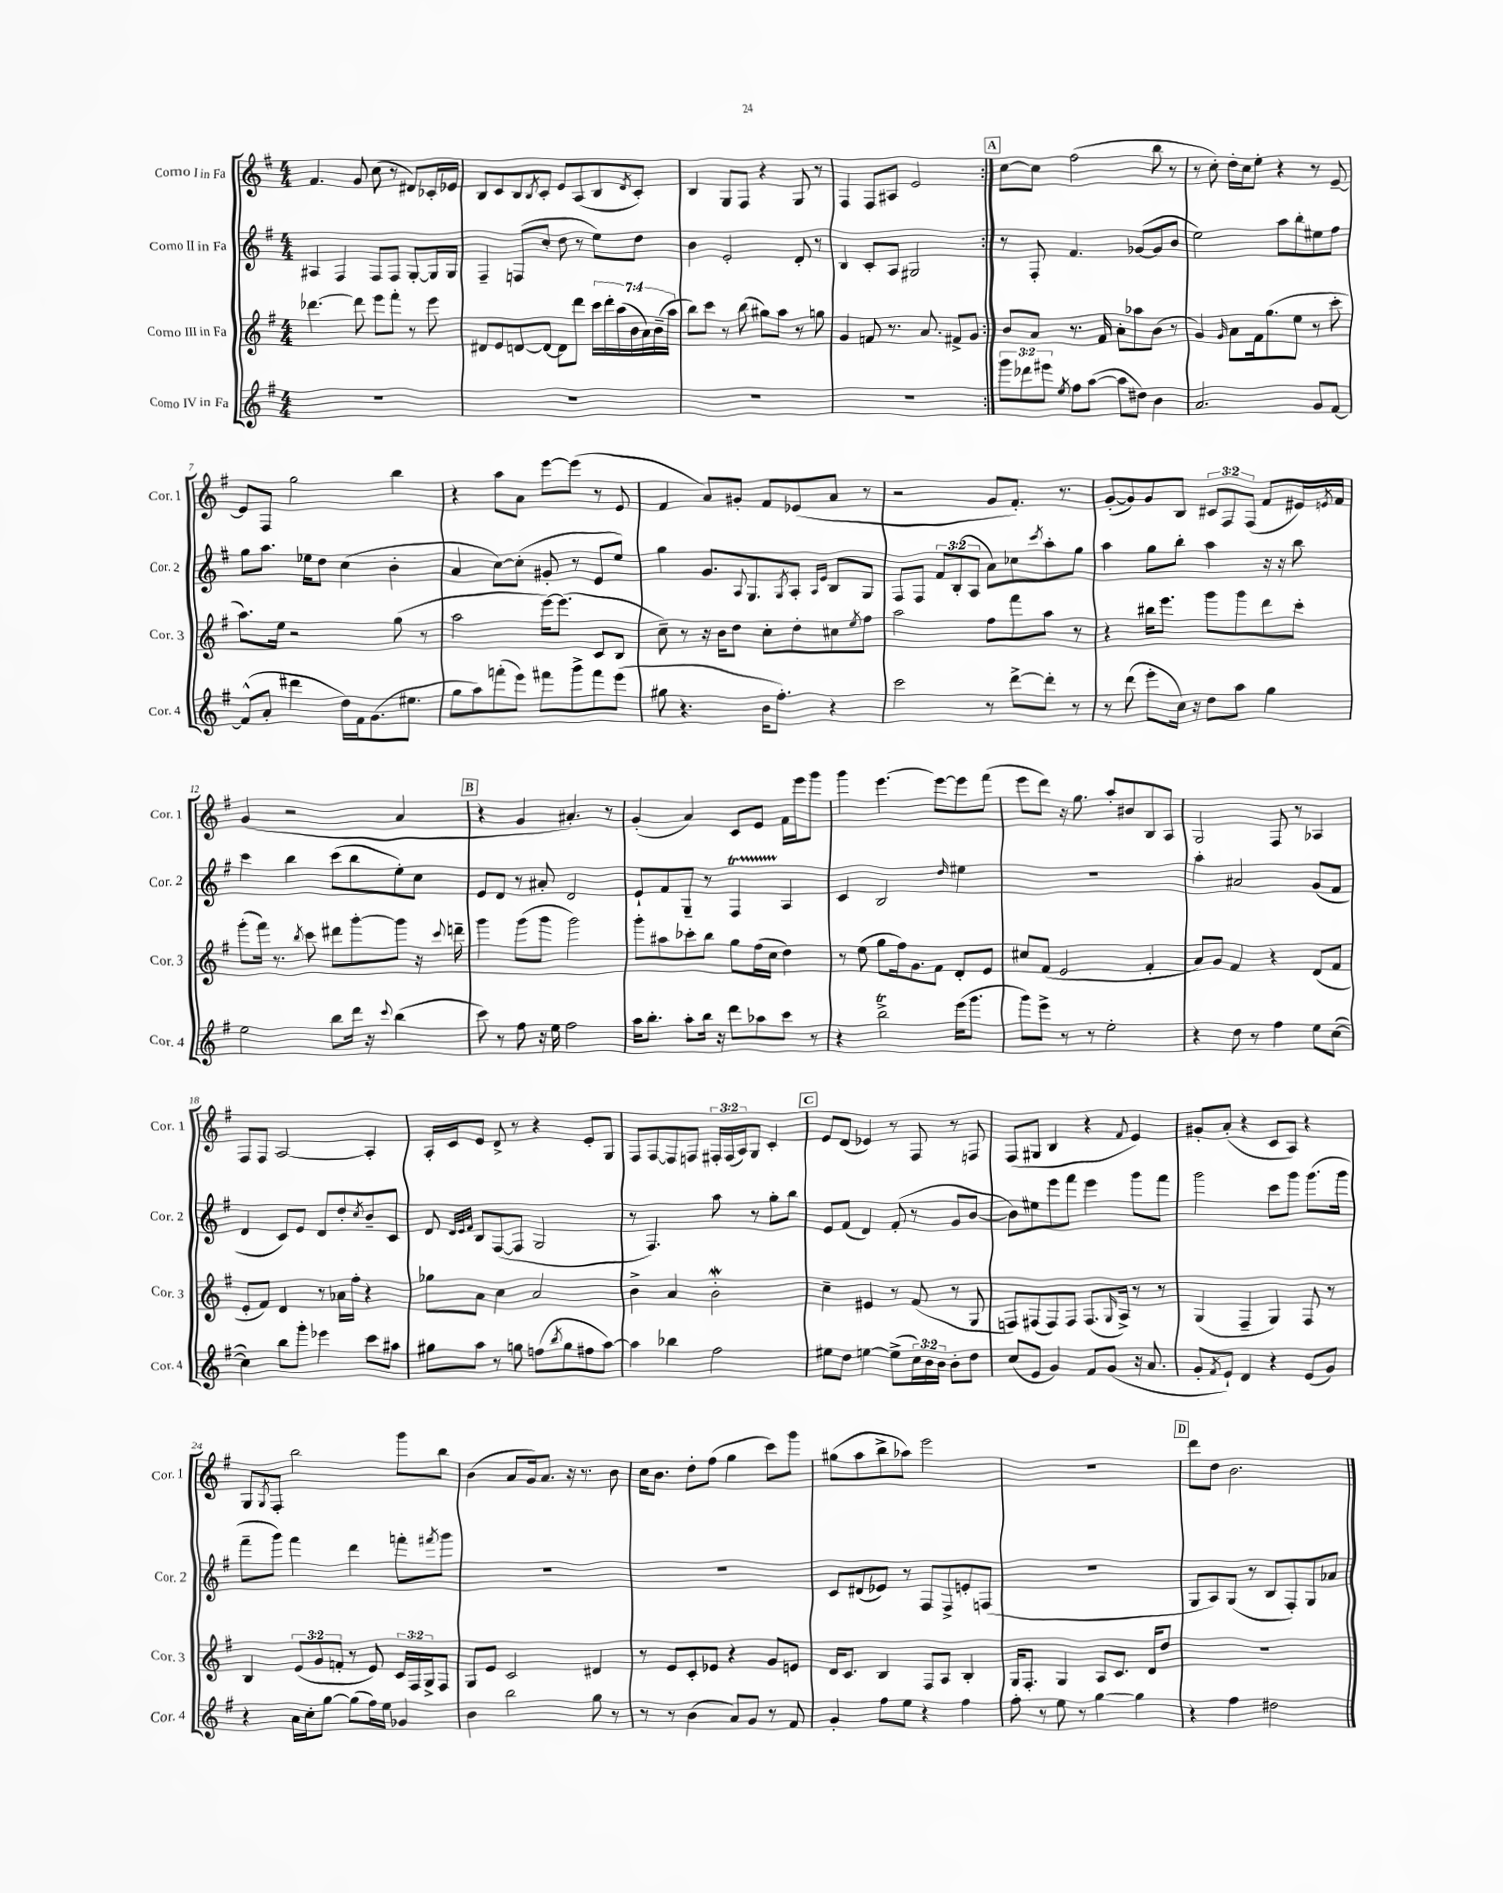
<<
\new StaffGroup <<
\new Staff = "s0" \with { instrumentName = "Corno I in Fa" shortInstrumentName = "Cor. 1" } {
    \clef treble \key g \major \numericTimeSignature \time 4/4 \override Staff.TupletNumber.text = #tuplet-number::calc-fraction-text
    \repeat volta 2 { fis'4. g'8 c''8( r8 dis'8) ces'16-. ees'16 |
    b8 c'8 b8 \acciaccatura { b8 } c'8-. e'8 a8( b8 \acciaccatura { d'8 } c'8-.) |
    b4 g8 fis8 r4 g8 r8 |
    fis4 fis8 ais8 e'2 | }
    \mark \markup { \box "A" } c''8~ c''8 fis''2( b''8 r8 |
    r8 c''8-.) d''16-. c''16 e''8-. r4 r8 e'8~-- |
    e'8 fis8 g''2 b''4 |
    r4 a''8 a'8 e'''8~ e'''8( r8 e'8 |
    fis'4 a'8) gis'8-. fis'8 ees'8( a'8 r8 |
    r2 g'8 fis'8.-.) r8. |
    g'8~-.( g'8) g'8 b8 \tuplet 3/2 { cis'8 fis8 fis8( } fis'8 eis'16) \acciaccatura { e'8 } fis'16 |
    g'4( r2 a'4 |
    \mark \markup { \box "B" } r4 g'4 ais'4.-.) r8 |
    g'4-.( a'4) c'8 e'8 fis'16 e'''16 g'''8 |
    g'''4 e'''4.~ e'''8~ e'''8 fis'''8( |
    e'''8 d'''8) r16 g''8. a''8-. bis'8 b8 a8 |
    g2 fis8 r8 aes4 |
    fis8 fis8 a2~ a4-. |
    a16-. c'16 e'8 d'8-> r8 r4 e'8-. g8 |
    fis8 fis8~ fis8 f8 \tuplet 3/2 { fis16-. fis16( a16) } g8 c'4-. |
    \mark \markup { \box "C" } e'8 d'8( ees'4) r8 fis8 r8 f8 |
    fis8( gis8 b4 r4 \appoggiatura { fis'8 } e'4) |
    gis'8-. a'8-.( r4 c'8 a8) r4 |
    g8 \acciaccatura { g8 } fis8-. b''2 g'''8 b''8 |
    b'4( a'8 g'16) a'8. r16 r8. b'8 |
    c''16 b'8. d''8-. fis''8( g''4 c'''8) g'''8 |
    gis''8( a''8 b''8-> aes''8) e'''2 |
    R1 |
    \mark \markup { \box "D" } d'''8 d''8 b'2. \bar "|." |
}
\new Staff = "s1" \with { instrumentName = "Corno II in Fa" shortInstrumentName = "Cor. 2" } {
    \clef treble \key g \major \numericTimeSignature \time 4/4 \override Staff.TupletNumber.text = #tuplet-number::calc-fraction-text
    \repeat volta 2 { ais4 fis4 fis8 fis8 g8~-. g16 g16 |
    fis4-- f8( c''8-. d''8 r8 e''8) d''8 |
    b'4 e'2-. d'8-. r8 |
    b4 c'8-. a8 gis2 | }
    \mark \markup { \box "A" } r8 fis8-. fis'4. ges'8~( ges'8 b'8 |
    e''2) a''8 b''8-. eis''8 fis''8 |
    g''8 a''8. ees''16 d''8 c''4( b'4-. |
    a'4 c''8~) c''8-.( gis'8-. r8 e'8 e''8) |
    g''4 g'8. \appoggiatura { a8 } g8. \acciaccatura { g8 } a8-. \grace { a16 e'16 } b8 g8 |
    fis8 fis8 \tuplet 3/2 { fis'8 b8-.( a8 } a'8) ces''8 \acciaccatura { c'''8 } a''8-. g''8 |
    a''4 g''8 b''8-. a''4 r16 r16 b''8 |
    c'''4 b''4 c'''8( b''8 e''8-.) c''8 |
    \mark \markup { \box "B" } e'8 d'8 r8 ais'8-. d'2 |
    e'8-! fis'8 g8-- r8 fis4\startTrillSpan a4\stopTrillSpan |
    c'4 b2 \grace { d''16 } eis''4 |
    R1 |
    a''4-. ais'2 g'8( fis'8 |
    d'4 c'8) e'8 d'8 d''8-. \acciaccatura { c''8 } b'8-- c'8 |
    d'8 \grace { d'32 e'32 fis'32 } b8 fis8~( fis8 g2 |
    r8 fis4.) a''8 r8 g''8-. b''8 |
    \mark \markup { \box "C" } e'8 fis'8( d'4) fis'8-.( r8 g'8 b'8~ |
    b'8) eis''8 e'''8 fis'''8 e'''4 g'''8 fis'''8 |
    g'''2 c'''8 g'''8 g'''8.( g'''16 |
    fis'''8-- g'''8) fis'''4 d'''4 f'''8-. \acciaccatura { fis'''8 } g'''8 |
    R1 |
    R1 |
    c'8 dis'8( ees'8) r8 fis8 fis8-> e'8-. f8( |
    R1 |
    \mark \markup { \box "D" } g8 a8) g8( r8 b8 fis8-.) g8 aes'8 \bar "|." |
}
\new Staff = "s2" \with { instrumentName = "Corno III in Fa" shortInstrumentName = "Cor. 3" } {
    \clef treble \key g \major \numericTimeSignature \time 4/4 \override Staff.TupletNumber.text = #tuplet-number::calc-fraction-text
    \repeat volta 2 { des'''4.~ des'''8 e'''8 fis'''8-. r8 e'''8 |
    dis'8 e'8 d'8~ d'8~ d'8 d'''8 \tuplet 7/4 { c'''16 d'''16-. a''16( b'16 a'16) b'16--( a''16 } |
    b''8) c'''8 r8 b''8( gis''8) a''8 r8 g''8 |
    g'4 f'8 r8. a'8. fis'8-> g'8 | }
    \mark \markup { \box "A" } b'8 a'8 r8. fis'16 a'8-. aes''8 b'8( r8 |
    g'4) \grace { g'16 } a'8 fis'16 g''8.( e''8 r8 c'''8-. |
    a''8.) e''16 r2 g''8( r8 |
    a''2 e'''16~) e'''8.( c'8 b8 |
    c''8--) r8 r16 b'16 d''8 c''8-. d''8-. cis''8 \acciaccatura { e''8 } fis''8 |
    a''2 fis''8 fis'''8 a''8 r8 |
    r4 bis''16 e'''8. g'''8 g'''8 d'''8 c'''8-. |
    g'''8-.( fis'''16) r8. \acciaccatura { b''8 } c'''8 dis'''8 g'''8~-. g'''8 r16 \appoggiatura { c'''8 } d'''16-- |
    \mark \markup { \box "B" } g'''4 g'''8( g'''8 g'''2) |
    g'''8-. ais''8 ces'''8-. b''8 g''8 fis''16( c''16 d''4) |
    r8 e''8( g''8 fis''16) g'8. fis'8 d'8-. e'8 |
    cis''8 fis'8( e'2 fis'4-. |
    a'8) g'8 fis'4 r4 d'8( fis'8 |
    e'8-. fis'8) d'4 r8 aes'16 fis''16-. r4 |
    ges''8 a'8 c''4 a'2 |
    b'4-> a'4 b'2-.\mordent |
    \mark \markup { \box "C" } c''4-- eis'4 r8 fis'8( r8 g8 |
    f8) fis8( fis8) fis8 fis8.( \grace { g16 } a16->) r8 r8 |
    g4( fis4-- g4) fis8 r8 |
    b4 \tuplet 3/2 { e'8( g'8 f'8-. } r8 e'8) \tuplet 3/2 { c'16 fis16 g16-> } fis8 |
    g8 e'8 c'2 dis'4 |
    r8 e'8 c'8-. ees'8 r4 g'8 e'8 |
    d'16 c'8. b4 fis8 a8 b4-. |
    g16 fis8.-. g4 a8 c'8. d'16 d''8 |
    \mark \markup { \box "D" } R1 \bar "|." |
}
\new Staff = "s3" \with { instrumentName = "Corno IV in Fa" shortInstrumentName = "Cor. 4" } {
    \clef treble \key g \major \numericTimeSignature \time 4/4 \override Staff.TupletNumber.text = #tuplet-number::calc-fraction-text
    \repeat volta 2 { R1 |
    R1 |
    R1 |
    R1 | }
    \mark \markup { \box "A" } \tuplet 3/2 { g'''8 des'''8 eis'''8 } \acciaccatura { e''8 } fis''8 a''8~( a''8 dis''8) b'4 |
    a'2. g'8 fis'8~ |
    fis'8-^( a'8-. dis'''4 d''16) fis'16 g'8.( eis''8. |
    g''8 a''8) f'''8-.( e'''8) fis'''8 g'''8-> fis'''8 e'''8( |
    gis''8 r4. b'16 fis''8.-.) r4 |
    c'''2 r8 d'''8~-> d'''8-. r8 |
    r8 d'''8( e'''8-. c''16) r16 d''8 a''8 g''4 |
    e''2 b''8 d'''16 r16 \appoggiatura { c'''8 } b''4( |
    \mark \markup { \box "B" } c'''8) r8 fis''8 r16 e''16 fis''2 |
    a''16 b''8.-. a''8-. b''16 r16 d'''8 aes''8 c'''8 r8 |
    r4 b''2->\trill e'''16( g'''8. |
    g'''8) e'''8-> r8 r8 e''2-. |
    r4 d''8 r8 fis''4 e''8 c''8~( |
    c''4) b''8 g'''8-. ees'''4 c'''8 ais''8 |
    gis''8 a''8 r8 g''8 f''8( \acciaccatura { b''8 } g''8 fis''8 a''8~) |
    a''4 bes''4 fis''2 |
    \mark \markup { \box "C" } eis''8 d''8 e''4~ e''8->( \tuplet 3/2 { c''16) b'16 b'16 } b'8-. d''8 |
    c''8( e'8 g'4) fis'8 g'8( r16 a'8. |
    g'8-. \acciaccatura { fis'8 } e'8-!) d'4 r4 e'8( g'8) |
    r4 a'16 c''16-. g''8~ g''8( fis''16) e''16 ges'4 |
    b'4 b''2 g''8 r8 |
    r8 r8 b'4( a'8) g'8 r8 fis'8 |
    g'4-. fis''8 e''8 r4 fis''4 |
    fis''8-. r8 e''8 r8 g''4~ g''4 |
    \mark \markup { \box "D" } r4 fis''4 dis''2 \bar "|." |
}
>>
>>
